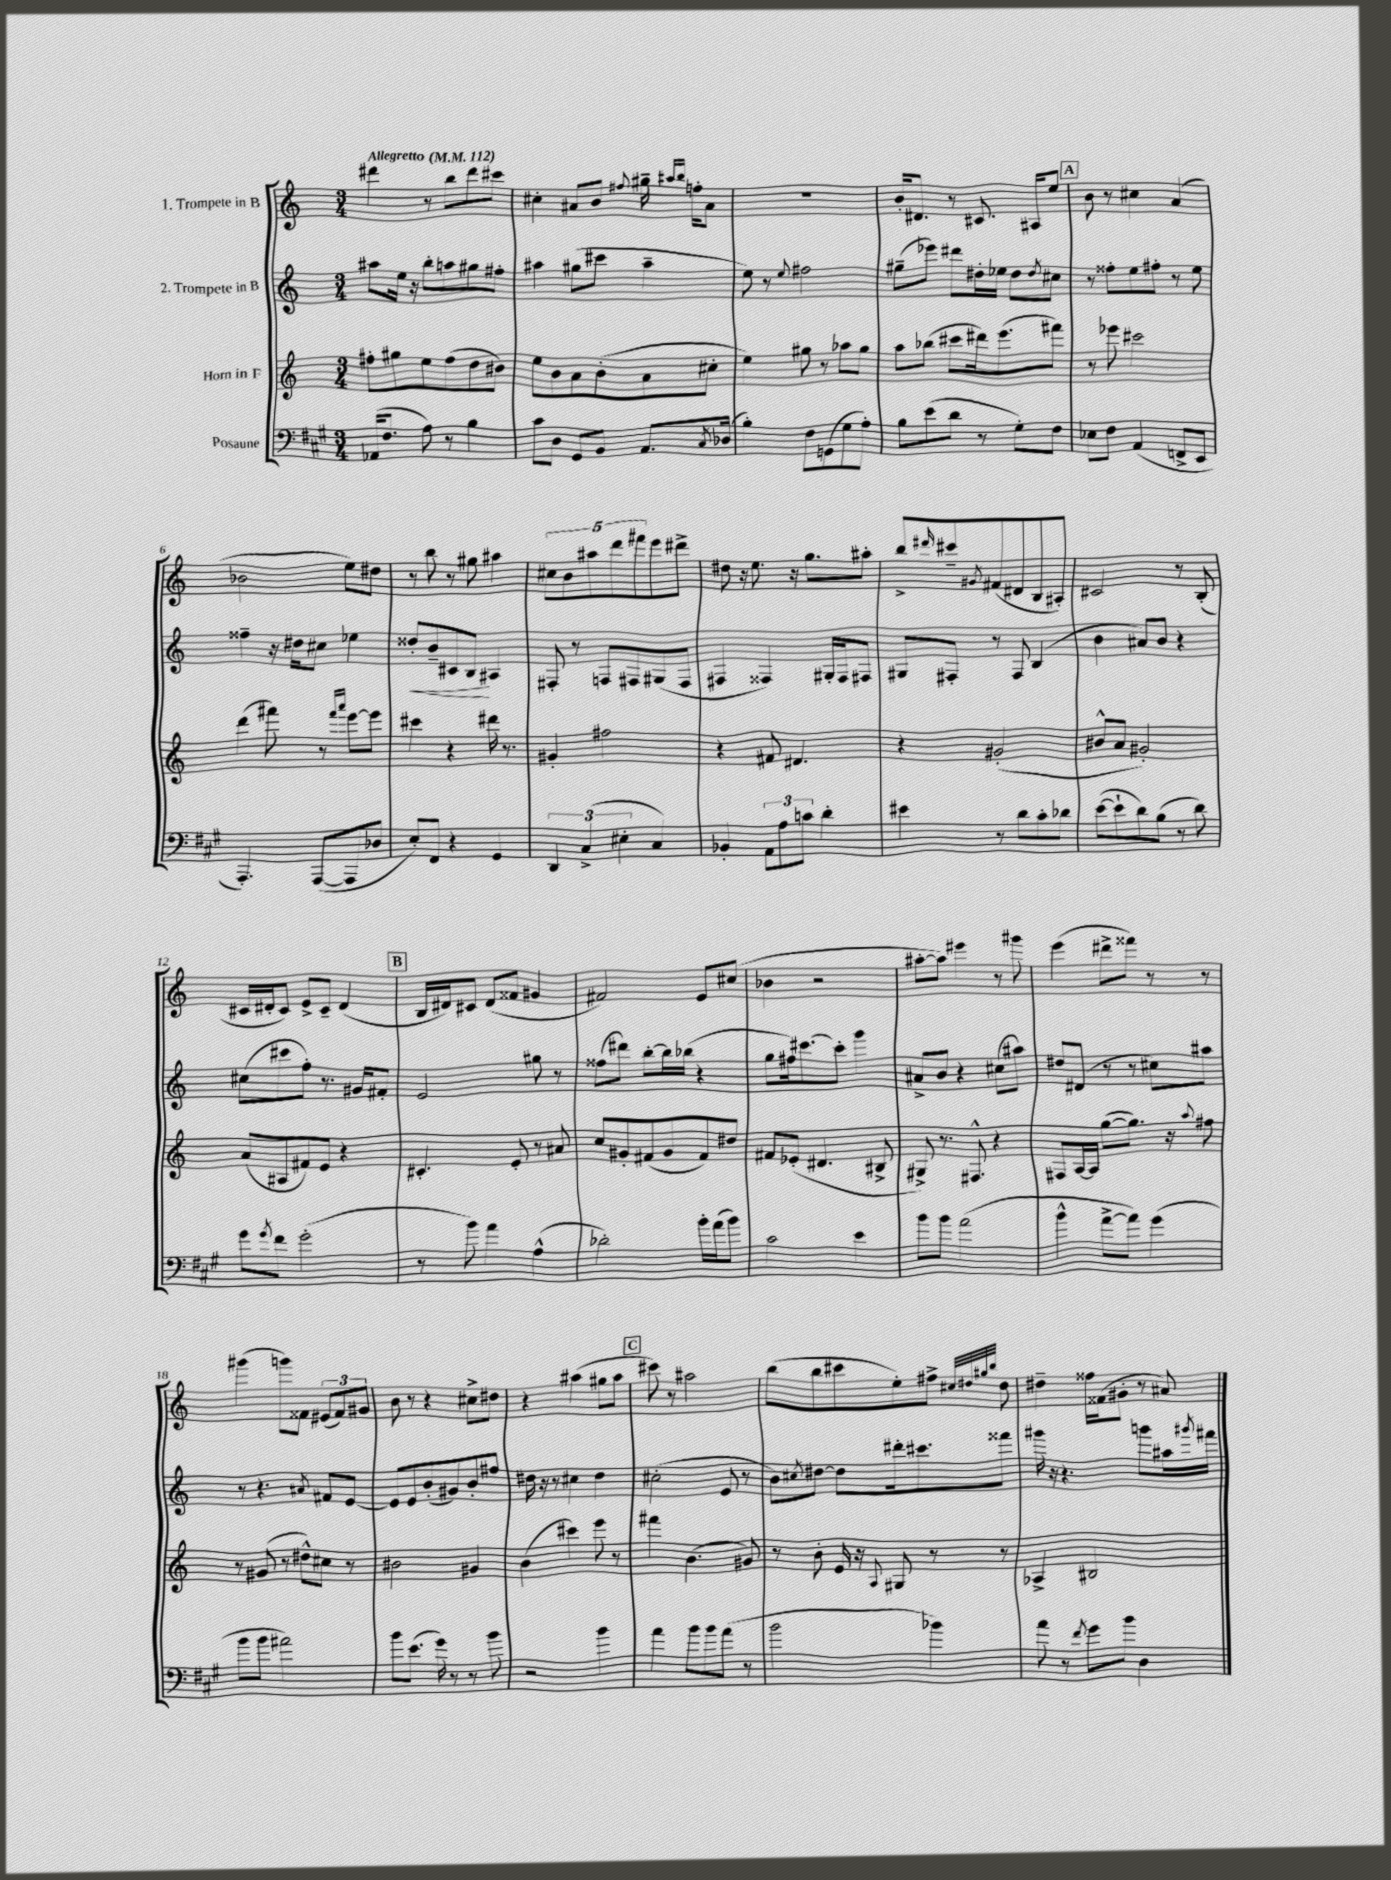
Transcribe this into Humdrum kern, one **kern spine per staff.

**kern	**kern	**kern	**dynam	**kern
*part4	*part3	*part2	*part2	*part1
*staff4	*staff3	*staff2	*staff2	*staff1
*I"Posaune	*I"Horn in F	*I"2. Trompete in B	*	*I"1. Trompete in B
*clefF4	*clefG2	*clefG2	*	*clefG2
*k[f#c#g#]	*k[]	*k[]	*	*k[]
*M3/4	*M3/4	*M3/4	*	*M3/4
*MM112	*MM112	*MM112	*	*MM112
=1	=1	=1	=1	=1
!	!	!	!	!LO:TX:a:B:t=Allegretto
(16AA-X/KL	8ff#X'\L	8aa#X\L	.	4ddd#X\
8.F#/J	.	.	.	.
.	8gg#X\	16ee\Jk	.	.
.	.	16r	.	.
8A\)	8ee\	8bb'\L	.	8r
8r	(8ff#\	8aan\	.	8bb\L
4B\	8dd\	8gg#X\	.	8ddd#\
.	8b#X\J)	8ff#X'\J	.	8ccc#X\J
=2	=2	=2	=2	=2
8c#\L	8ee\L	4aa#X\	.	4cc#X'\
8D\J	8b\	.	.	.
8GG#/L	8a\	(8gg#X\L	.	8a#X/L
8BB/J	(8b'\	8ccc#X\J	.	8b/J
.	.	.	.	8qqff#X/
8.AA/L	8a\	4aa#~\	.	16gg#X~\
.	.	.	.	16qqaa#X/LL
.	.	.	.	16qqbb/JJ
.	.	.	.	16ffn'\KL
.	8cc#X'\J	.	.	8a#\J
8qC#/	.	.	.	.
(16D-X/Jk	.	.	.	.
=3	=3	=3	=3	=3
4B'\)	4ee\)	8ee\)	.	2.r
.	.	8r	.	.
.	.	8qqee/	.	.
8F#\L	8gg#X\	2ff#X\	.	.
(8GGn\	8r	.	.	.
8G#\	8aa-X\L	.	.	.
8A'\J)	8gg#\J	.	.	.
=4	=4	=4	=4	=4
8B\L	8aa\L	(8gg#X~\L	.	16b'/KL
.	.	.	.	8.d#X/J
(8e\	(8bb-X\J	8eee-X\J)	.	.
8d\J	8ccc#X\L	8ddd#X\L	.	8r
8r	16ddd#X\k)	16dd#X'\L	.	8.c#X/
.	(8.eee\	16ee-X\JJ	.	.
8G#'\L)	.	8dd#\L	.	.
.	.	.	.	16A#X/KL
.	.	8qdd#/	.	.
8F#\J	8fff#X\J)	8cc#X\J	.	8ee/J
!!LO:REH:place=s1:t=A
=5	=5	=5	=5	=5
8E-X\L	8r	8r	.	8b\
8F#\J	8eee-X\	8ff##X'\L	.	8r
(4AA/	2ccc#X\	8ee\	.	4cc#X\
.	.	8ff#X'\J	.	.
8FFn^/L	.	8r	.	(4a/
8EE/J	.	8ee\	.	.
!!LO:LB:g=z
=6	=6	=6	=6	=6
4.AAA'/)	(4ddd\	4ff##X~\	.	2b-X\
.	8fff#X\)	16r	.	.
.	.	16dd#X\KL	.	.
([8AAA/L	8r	8cc#X\J	.	.
.	16qqfff#/LL	.	.	.
.	16qqaaa/JJ	.	.	.
8AAA/]	[8eee\L	4ee-X\	.	8ee\L)
8D-X/J	8eee\J]	.	.	8dd#X\J
=7	=7	=7	=7	=7
!	!	!	!LO:HP:b	!
8E'/L)	4ccc#X\	8dd##X'/L	<	8r
8FF#/J	.	8b~/	.	8bb\
4r	4r	8c#X/	.	8r
.	.	8B/J	.	8gg#X\
4GG#/	16ddd#X\	4A#X/	[	4aa#X\
.	8.r	.	.	.
=8	=8	=8	=8	=8
6DD/	4g#X'/	8F#X'/	.	10cc#X\L
.	.	.	.	10b\
.	.	8r	.	.
(6C#^/	.	.	.	.
.	.	.	.	10aa#X\
.	2ff#X\	8Fn/L	.	.
.	.	.	.	10ddd\
6E#X'\	.	.	.	.
.	.	8F#X/	.	.
.	.	.	.	10fff#X\
4C#/)	.	(8G#X/	.	8eee\
.	.	8F#/J	.	8ddd#X^\J
=9	=9	=9	=9	=9
4BB-X'/	4r	4F#X/	.	8dd#X\
.	.	.	.	16r
.	.	.	.	8.ee\
12AA\L	8f#X/	4F##X/)	.	.
12A\	.	.	.	.
.	4.d#X/	.	.	16r
12cn\J	.	.	.	.
.	.	.	.	8.gg\L
4d'\	.	16G#X'/LL	.	.
.	.	16F##/J	.	.
.	.	8F#X/J	.	8aa#X'\J
=10	=10	=10	=10	=10
4e#X\	4r	8G#X/L	.	8bb^/L
.	.	.	.	16qqddd#X/
.	.	8F#X'/J	.	8ccc#X~/
.	.	.	.	8qg#X/
8r	(2g#X'/	8r	.	(8f#X/
8d\L	.	8F#/	.	8d#X/
8c#'\	.	(4B/	.	8B/
8d-X\J	.	.	.	8A#X'/J)
=11	=11	=11	=11	=11
([8e\L	8b#X^^/L	4b\	.	2c#X/
8e`\]	8a/J	.	.	.
8d\)	2g#X'/)	8a#X/L)	.	.
(8B\J	.	8b/J	.	.
8r	.	4r	.	8r
8d\)	.	.	.	(8B'/
!!LO:LB:g=z
=12	=12	=12	=12	=12
8g#\L	(8a/L	(8cc#X\L	.	16c#X/LL
.	.	.	.	16d#X'/J
8qg#/	.	.	.	.
8f#\J	8A#X/	8ccc#X\	.	8c#/J)
(2g#'\	8f#X/)	8ff'\J)	.	8e^/L
.	8e/J	8.r	.	8c#~/J
.	4r	.	.	(4d#/
.	.	16g#X/KL	.	.
.	.	8f#X'/J	.	.
!!LO:REH:place=s1:t=B
=13	=13	=13	=13	=13
8r	4.c#X'/	2e/	.	16B/LL
.	.	.	.	16d#X/J)
8b\)	.	.	.	8c#X/J
4a\	.	.	.	(8d#/L
.	8e'/	.	.	8f##X/J
(4A^^\	8r	8gg#X\	.	4g#X/
.	8a#X/	8r	.	.
=14	=14	=14	=14	=14
2d-X'\)	8cc/L	(8ff##X\L	.	2f#X/)
.	8g#X'/	8ddd#X\J)	.	.
.	(8f#X/	[8bb'\L	.	.
.	8g#/	16bb\L]	.	.
.	.	(16bb-X\JJ	.	.
16b'\LL	8f#/)	4r	.	8e/L
(16a\J	.	.	.	.
8b\J)	8dd#X/J	.	.	(8cc#X/J
=15	=15	=15	=15	=15
2c#\	8f#X/L	8gg\L	.	4b-X\
.	(8e-X'/J	16ff#X\k)	.	.
.	.	[8.ccc#X\	.	.
.	4.d#X/	.	.	2r
.	.	8ccc#'\J]	.	.
4e\	.	4ggg\	.	.
.	8B#X^/	.	.	.
=16	=16	=16	=16	=16
8b\L	8G#X^/)	8a#X^/L	.	[8aa#X'\L
8b\J	8.r	8b/J	.	8aa#\J])
(2a\	.	4r	.	4eee#X\
.	8.F#X^^/	.	.	.
.	4r	(8cc#X\L	.	8r
.	.	8aa#X\J)	.	8ggg#X\
=17	=17	=17	=17	=17
4b^^\	8F#X/L	8dd#X/L	.	(4eee\
.	[16A/L	(8d#X/J	.	.
.	16A/JJ]	.	.	.
[8a^\L	([8gg\L	8r	.	8ddd#X^\L
8a\J])	8.gg\J])	8r	.	8fff##X\J)
(4g#\	.	8cc#X\L)	.	8r
.	16r	.	.	.
.	8qqaa/	.	.	.
.	8ff#X\	8aa#X\J	.	8r
!!LO:LB:g=z
=18	=18	=18	=18	=18
8b\L	8r	8r	.	(4ggg#X\
8b\J	(8g#X/	4.r	.	.
2a#X\)	8r	.	.	8gggn\L)
.	8dd#X^^\L)	.	.	8f##X\J
.	.	8qa#X/	.	.
.	8cc#X\J	8f#X/L	.	(12e#X/L
.	.	.	.	12f##/)
.	8r	[8e/J	.	.
.	.	.	.	12g#X/J
=19	=19	=19	=19	=19
8b\L	2b#X\	8e/L]	.	8b\
(8.e\J	.	8e/	.	8r
.	.	(8b'/	.	4r
16g#\)	.	.	.	.
8r	.	8g#X/)	.	.
8r	4g#X/	8b'/	.	8cc#X^\L
8b\	.	8ff#X/J	.	8dd#X\J
=20	=20	=20	=20	=20
2r	(4b\	16dd#X\	.	4r
.	.	16r	.	.
.	.	8r	.	.
.	4ccc#X\)	4cc#X\	.	(4aa#X\
4b\	8eee\	4dd#\	.	8gg#X\L
.	8r	.	.	8aa#\J
!!LO:REH:place=s1:t=C
=21	=21	=21	=21	=21
4a\	4fff#X\	(2cc#X'\	.	8ccc#X\)
.	.	.	.	8r
8b\L	(4.b\	.	.	2aa#X\
8b\	.	.	.	.
(8a\J	.	8e/	.	.
8r	8g#X/)	8r	.	.
=22	=22	=22	=22	=22
2b\	8r	8b\L)	.	(8bb\L
.	.	8qcc#X/	.	.
.	8b'\	[8dd#X\J	.	8bb\
.	16e/	8dd#\L]	.	8ccc#X\
.	16r	.	.	.
.	8qqA/	.	.	.
.	8G#X/	16ddd#X'\k	.	8ee'\)
.	.	8.ccc#X\	.	.
4b-X\)	8r	.	.	8ff#X^\J
.	.	.	.	32qqcc#X/LLL
.	.	.	.	32qqdd#X/
.	.	.	.	32qqgg#X/
.	.	.	.	32qqbb/JJJ
.	8r	8fff##X\J	.	8dd#\
=23	=23	=23	=23	=23
8a\	4A-X^/	16ggg#X\	.	4dd#X~\
.	.	16r	.	.
8r	.	4.r	.	.
8qf#/	.	.	.	.
8g#\L	2B#X/	.	.	16ff##X\LL
.	.	.	.	(16f##X\J
8b\J	.	.	.	8g#X'\J
4D\	.	8gggn\L	.	8r
.	.	16aa#X\L	.	8a#X/)
.	.	8qggg#X/	.	.
.	.	16fff#X\JJ	.	.
==	==	==	==	==
*-	*-	*-	*-	*-
